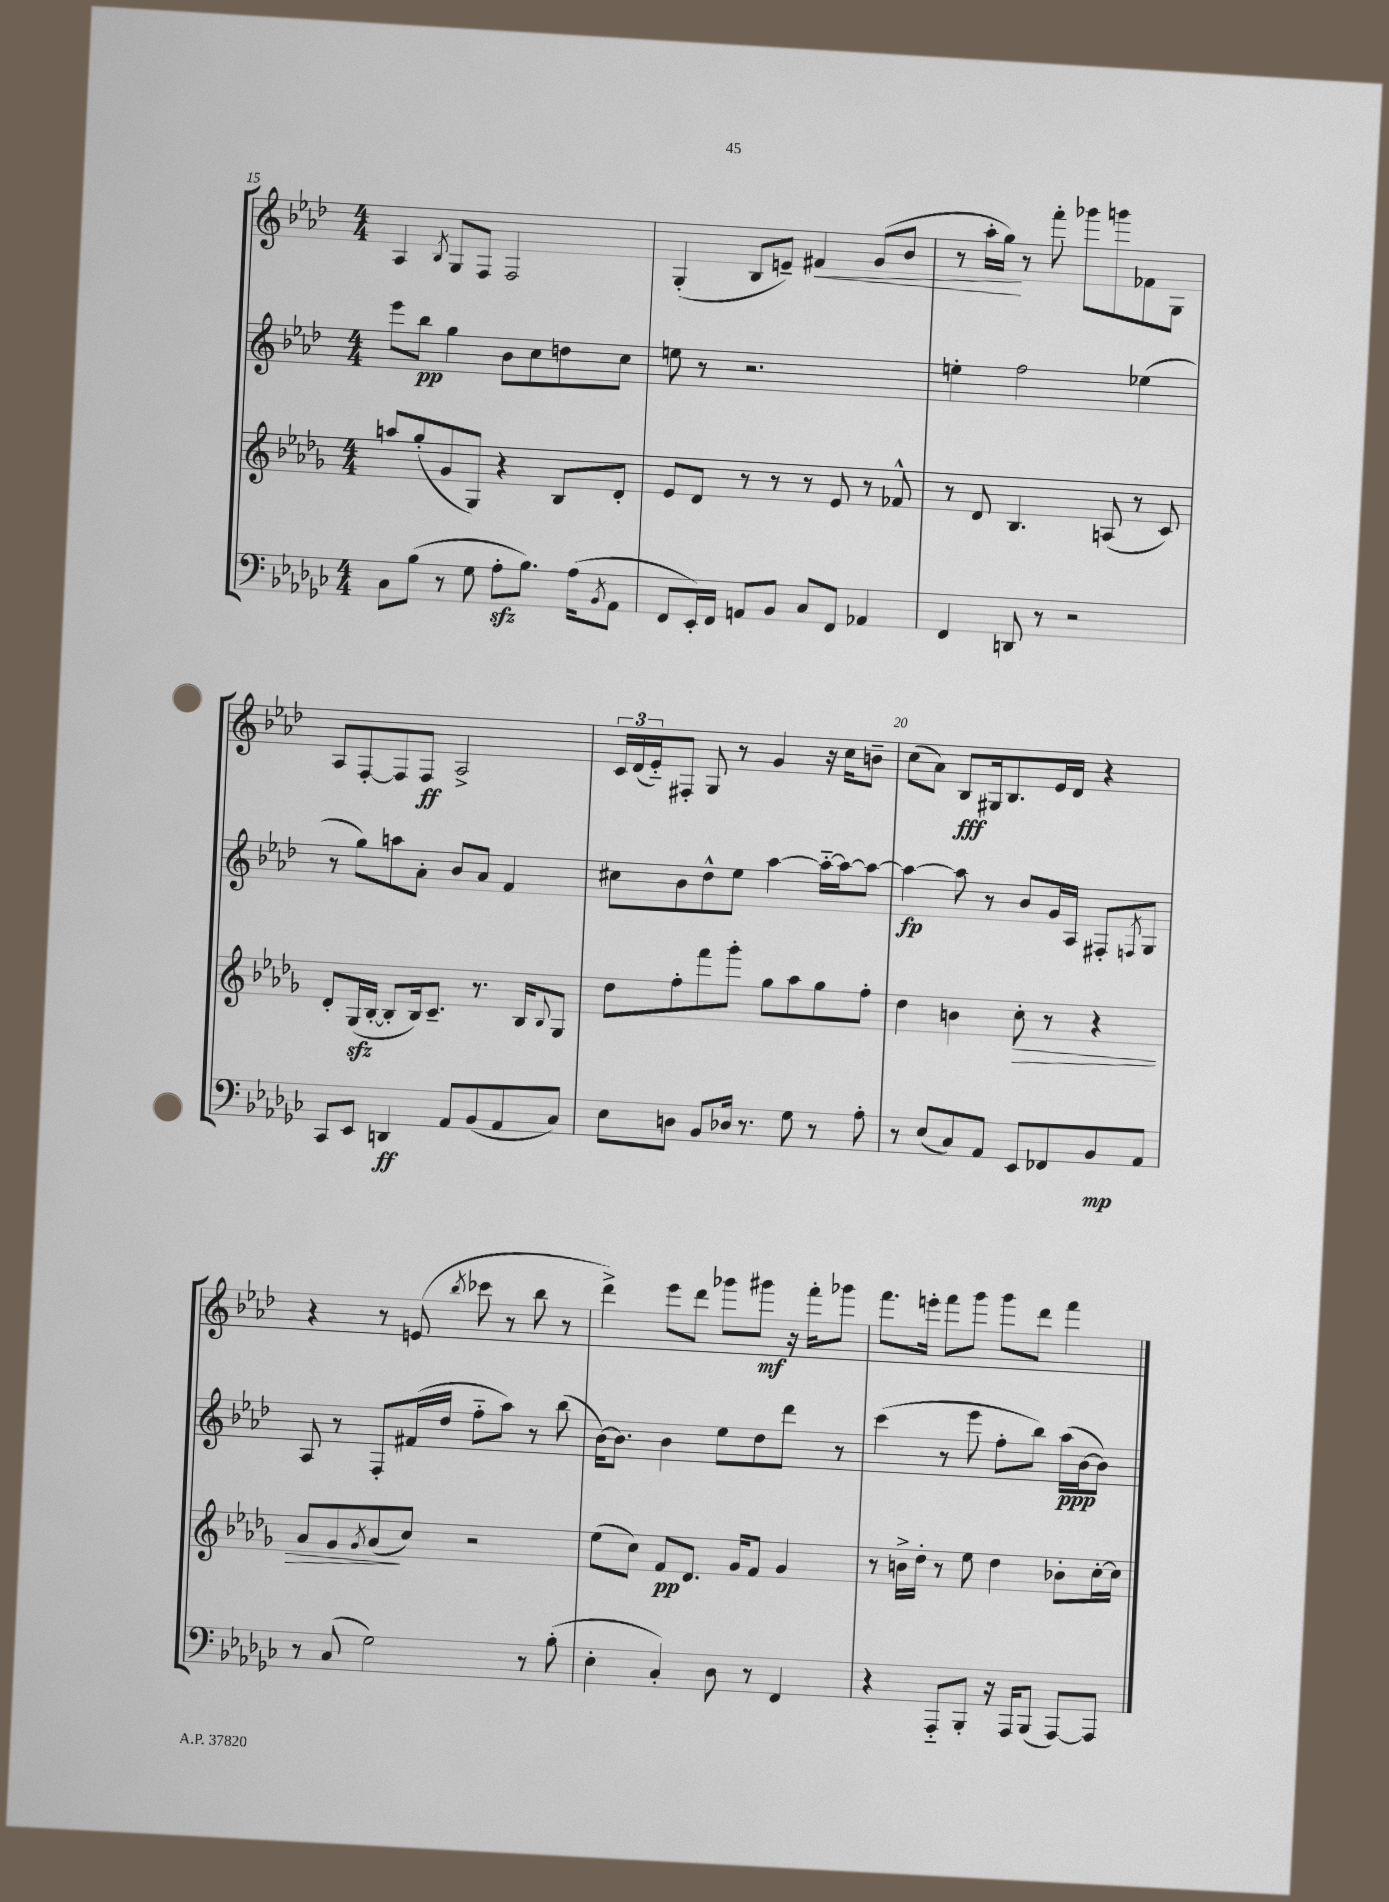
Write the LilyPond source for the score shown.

<<
\new StaffGroup <<
\new Staff = "s0" {
    \clef treble \key aes \major \numericTimeSignature \time 4/4
    aes4 \acciaccatura { bes8 } g8 f8 f2 |
    g4-.( bes8 e'8--) fis'4\< g'8( bes'8 |
    r8 aes''16-. g''16\!) r8 f'''8-. ges'''8 g'''8 fes'8 g8 |
    aes8 f8~-. f8 f8\ff aes2-> |
    \tuplet 3/2 { c'16 des'16( ees'16-_) } fis8-. g8 r8 g'4 r16 c''16 b'8-- |
    c''8( aes'8) bes8\fff gis16 bes8. ees'16 des'16 r4 |
    r4 r8 e'8( \acciaccatura { bes''8 } ces'''8 r8 bes''8 r8 |
    des'''4->) ees'''8 des'''8 ges'''8 gis'''8\mf r16 f'''16-. ges'''8 |
    f'''8. e'''16-. f'''8 g'''8 g'''8 des'''8 f'''4 \bar "|." |
}
\new Staff = "s1" {
    \clef treble \key aes \major \numericTimeSignature \time 4/4
    ees'''8 bes''8\pp g''4 bes'8 c''8 d''8 c''8 |
    e''8 r8 r2. |
    e''4-. f''2 ees''4( |
    r8 g''8) a''8 aes'8-. bes'8 aes'8 f'4 |
    cis''8 bes'8 des''8-^ ees''8 aes''4~ aes''16~-_ aes''16~ aes''8~ |
    aes''4~\fp aes''8 r8 bes'8 g'16 aes16 fis8-. \acciaccatura { f8 } g8 |
    aes8 r8 f8-. fis'16( des''16 f''8-_ aes''8) r8 bes''8( |
    bes'16~) bes'8. bes'4 ees''8 des''8 des'''8 r8 |
    c'''4( r8 ees'''8 f''8-. bes''8) aes''16\ppp( bes'16~ bes'8) \bar "|." |
}
\new Staff = "s2" {
    \clef treble \key des \major \numericTimeSignature \time 4/4
    a''8 ges''8-.( ges'8 ges8) r4 bes8 des'8-. |
    ees'8 des'8 r8 r8 r8 ees'8 r8 fes'8-^ |
    r8 des'8 bes4. a8( r8 c'8) |
    des'8-. ges16\sfz( bes16~-. bes8-. bes16) c'8.-- r8. bes16 \appoggiatura { bes8 } ges8 |
    des''8 f''8-. f'''8 ges'''8-. ges''8 aes''8 ges''8 f''8-. |
    des''4 b'4 c''8-.\> r8 r4 |
    aes'8 ges'8 \acciaccatura { ges'8 } aes'8\!( c''8) r2 |
    ees''8( c''8) f'8\pp des'8. ges'16 f'8 ges'4 |
    r8 b'16-> des''16-. r8 ees''8 des''4 bes'8-. c''16~-. c''16 \bar "|." |
}
\new Staff = "s3" {
    \clef bass \key ges \major \numericTimeSignature \time 4/4
    ces8 bes8( r8 ges8 aes8-.\sfz bes8.) aes16( \acciaccatura { bes,8 } aes,8 |
    f,8 ees,16-.) f,16 a,8 bes,8 ces8 f,8 aes,4 |
    f,4 d,8 r8 r2 |
    ces,8 ees,8 d,4\ff aes,8 bes,8( aes,8 ces8) |
    ees8 d8 bes,8 des16 r8. ges8 r8 aes8-. |
    r8 ees8( ces8) aes,8 ees,8 fes,8 bes,8\mp aes,8 |
    r8 ces8( ges2) r8 bes8-.( |
    ees4-. ces4-.) des8 r8 f,4 |
    r4 aes,,8-_ bes,,8-. r16 aes,,16 bes,,8( aes,,8~) aes,,8 \bar "|." |
}
>>
>>
\layout { \context { \Score currentBarNumber = #15 \override BarNumber.break-visibility = ##(#f #t #t) barNumberVisibility = #(every-nth-bar-number-visible 5) } }
